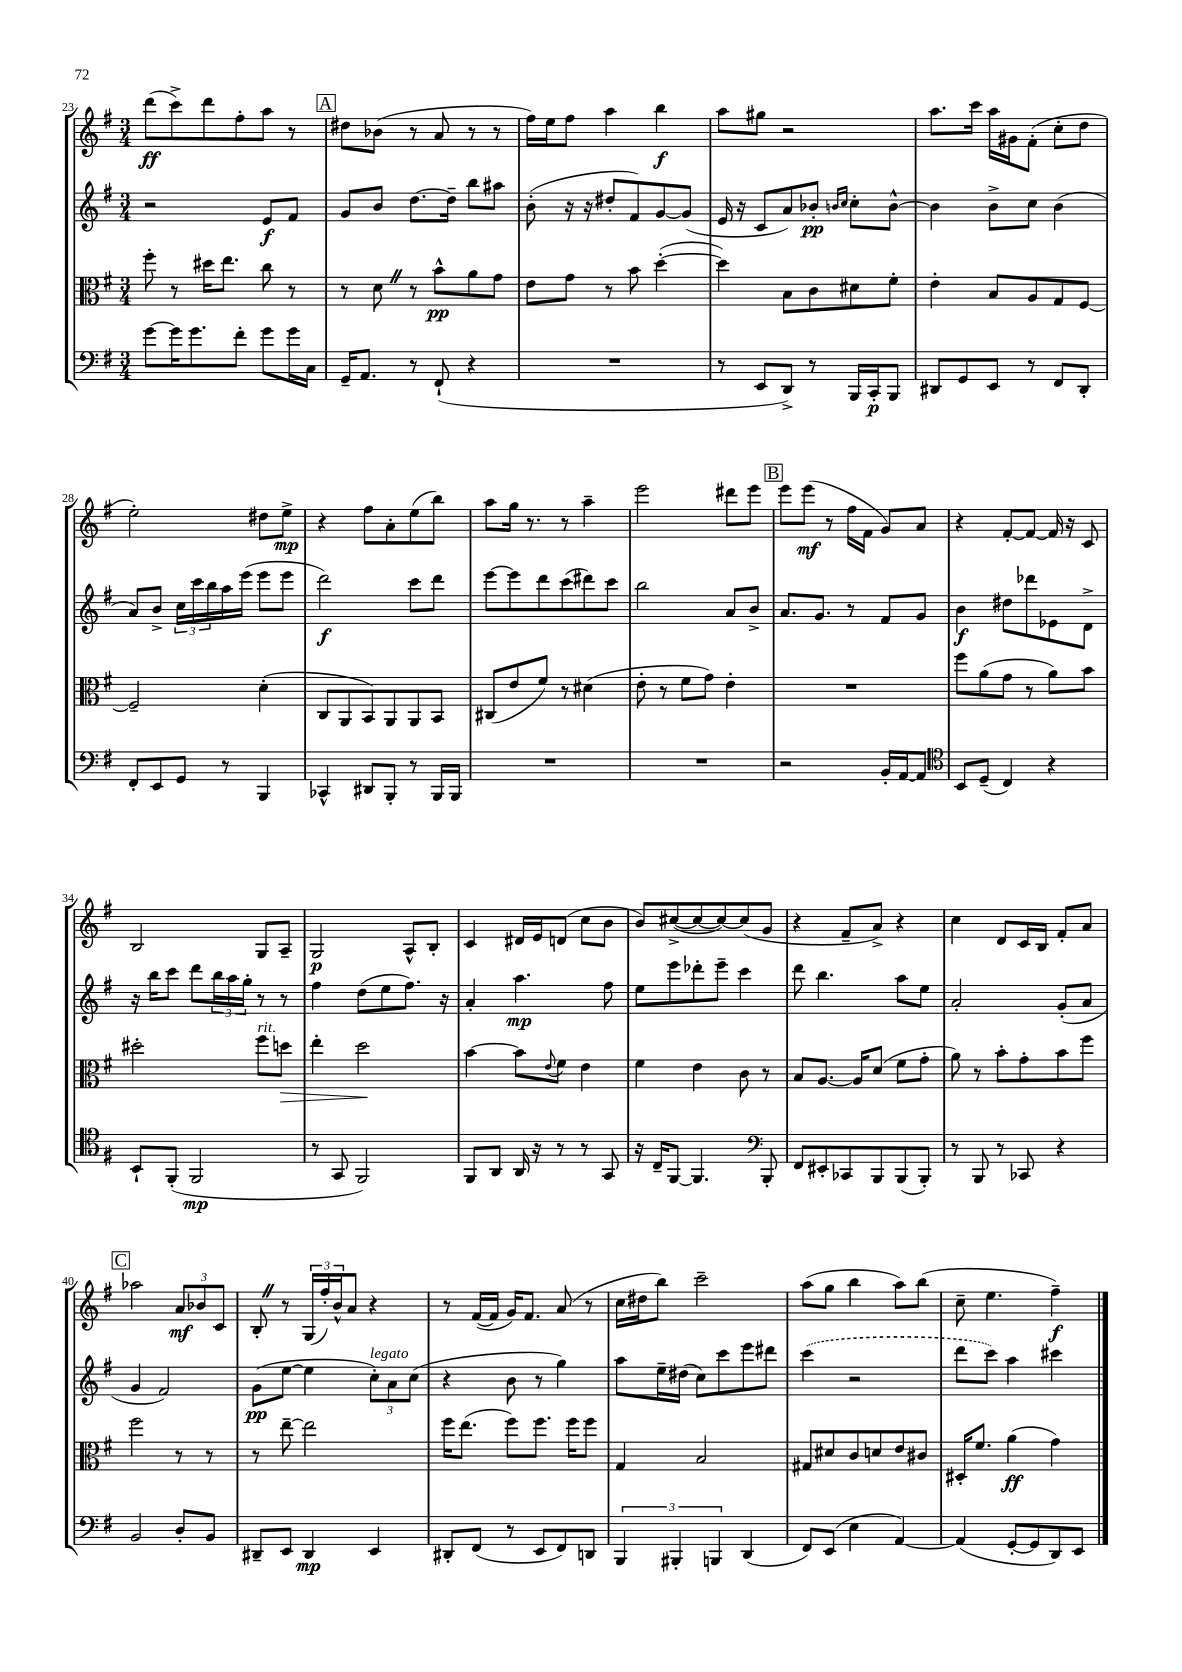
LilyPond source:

<<
\new StaffGroup <<
\new Staff = "s0" {
    \clef treble \key g \major \numericTimeSignature \time 3/4
    d'''8\ff( c'''8->) d'''8 fis''8-. a''8 r8 |
    \mark \markup { \box "A" } dis''8 bes'8( r8 a'8 r8 r8 |
    fis''16) e''16 fis''8 a''4 b''4\f |
    a''8 gis''8 r2 |
    a''8. c'''16 a''16 gis'16 fis'8-.( c''8-. d''8 |
    e''2-.) dis''8 e''8->\mp |
    r4 fis''8 a'8-. e''8( b''8) |
    a''8 g''16 r8. r8 a''4-- |
    e'''2 dis'''8 e'''8 |
    \mark \markup { \box "B" } e'''8 e'''8\mf( r8 fis''16 fis'16 g'8) a'8 |
    r4 fis'8~-. fis'8~ fis'16 r16 c'8 |
    b2 g8 a8-- |
    g2\p a8-^ b8-. |
    c'4 dis'16 e'16 d'8( c''8 b'8 |
    b'8) cis''8~->( cis''8~ cis''8~) cis''8( g'8 |
    r4 fis'8-- a'8->) r4 |
    c''4 d'8 c'16 b16 fis'8-. a'8 |
    \mark \markup { \box "C" } aes''2 \tuplet 3/2 { a'8\mf bes'8 c'8 } |
    b8-. \once \override BreathingSign.text = \markup { \musicglyph "scripts.caesura.straight" } \breathe r8 \tuplet 3/2 { g16( fis''16-.) b'16-^ } a'8 r4 |
    r8 fis'16~( fis'16 g'16) fis'8. a'8( r8 |
    c''16 dis''16 b''8) c'''2-- |
    a''8( g''8 b''4 a''8) b''8( |
    c''8-- e''4. fis''4--\f) \bar "|." |
}
\new Staff = "s1" {
    \clef treble \key g \major \numericTimeSignature \time 3/4
    r2 e'8\f fis'8 |
    \mark \markup { \box "A" } g'8 b'8 d''8.~ d''16-- b''8 ais''8 |
    b'8-.( r16 r16 dis''8-. fis'8) g'8~ g'8( |
    e'16 r16 c'8 a'8) bes'8-.\pp \grace { b'16 c''16 } c''8-. b'8~-^ |
    b'4 b'8-> c''8 b'4( |
    a'8) b'8-> \tuplet 3/2 { c''16 c'''16 b''16 } a''16 e'''16( e'''8 e'''8 |
    d'''2\f) c'''8 d'''8 |
    e'''8~ e'''8 d'''8 c'''8( dis'''8) c'''8 |
    b''2 a'8 b'8-> |
    \mark \markup { \box "B" } a'8. g'8. r8 fis'8 g'8 |
    b'4\f dis''8 des'''8 ees'8 d'8-> |
    r16 b''16 c'''8 d'''8 \tuplet 3/2 { b''16 a''16 g''16-. } r8 r8 |
    fis''4 d''8( e''8 fis''8.) r16 |
    a'4-. a''4.\mp fis''8 |
    e''8 e'''8 des'''8-. e'''8-- c'''4 |
    d'''8 b''4. a''8 e''8 |
    a'2-. g'8-.( a'8 |
    \mark \markup { \box "C" } g'4 fis'2) |
    g'8\pp( e''8~ e''4 \tuplet 3/2 { c''8-.^\markup { \italic "legato" }) a'8 c''8( } |
    r4 b'8 r8 g''4) |
    a''8 e''16-- dis''16( c''8) c'''8 e'''8 dis'''8 |
    \once \slurDashed c'''4( r2 |
    d'''8 c'''8) a''4 cis'''4 \bar "|." |
}
\new Staff = "s2" {
    \clef alto \key g \major \numericTimeSignature \time 3/4
    fis''8-. r8 dis''16 e''8. c''8 r8 |
    \mark \markup { \box "A" } r8 d'8 \once \override BreathingSign.text = \markup { \musicglyph "scripts.caesura.straight" } \breathe r8 b'8-^\pp a'8 g'8 |
    e'8 g'8 r8 b'8 d''4~-.( |
    d''4) b8 c'8 dis'8 fis'8-. |
    e'4-. b8 a8 g8 fis8~ |
    fis2-- d'4-.( |
    c8 a,8 b,8) a,8 a,8 b,8 |
    cis8( e'8 fis'8) r8 dis'4( |
    e'8-. r8 fis'8 g'8) e'4-. |
    \mark \markup { \box "B" } R2. |
    fis''8 a'8( g'8 r8 a'8) b'8 |
    dis''2-. fis''8^\markup { \italic "rit." } d''8\> |
    e''4-. d''2\! |
    b'4~ b'8 \appoggiatura { e'8 } fis'8 e'4 |
    fis'4 e'4 c'8 r8 |
    b8 a8.~ a16 d'8( fis'8 g'8-. |
    a'8) r8 b'8-. g'8-. b'8 fis''8 |
    \mark \markup { \box "C" } fis''2 r8 r8 |
    r8 e''8~-- e''2 |
    fis''16 e''8.( fis''8) fis''8. fis''16 fis''8 |
    g4 b2 |
    gis8 dis'8 c'8 d'8 e'8 cis'8 |
    dis16-. fis'8. a'4\ff( g'4) \bar "|." |
}
\new Staff = "s3" {
    \clef bass \key g \major \numericTimeSignature \time 3/4
    g'8~ g'16 g'8. fis'8-. g'8 g'16 c16 |
    \mark \markup { \box "A" } g,16-- a,8. r8 fis,8-!( r4 |
    R2. |
    r8 e,8 d,8->) r8 b,,16 c,16-.\p b,,8 |
    dis,8 g,8 e,8 r8 fis,8 dis,8-. |
    fis,8-. e,8 g,8 r8 b,,4 |
    ces,4-^ dis,8 b,,8-. r8 b,,16 b,,16 |
    R2. |
    R2. |
    \mark \markup { \box "B" } r2 b,16-. a,16~ a,8 |
    \clef tenor b,8 d8--( c4) r4 |
    b,8-! fis,8-.( fis,2\mp |
    r8 g,8 fis,2) |
    fis,8 a,8 a,16 r16 r8 r8 g,8 |
    r16 c16-- fis,8~ fis,4. \clef bass b,,8-. |
    fis,8 eis,8-. ces,8 b,,8 b,,8( b,,8-.) |
    r8 b,,8 r8 ces,8 r4 |
    \mark \markup { \box "C" } b,2 d8-. b,8 |
    dis,8-- e,8 dis,4\mp e,4 |
    dis,8-. fis,8( r8 e,8 fis,8) d,8 |
    \tuplet 3/2 { b,,4 bis,,4-. b,,4 } d,4( |
    fis,8) e,8( e4 a,4~) |
    a,4( g,8~-. g,8 d,8) e,8 \bar "|." |
}
>>
>>
\layout { \context { \Score currentBarNumber = #23 } }
